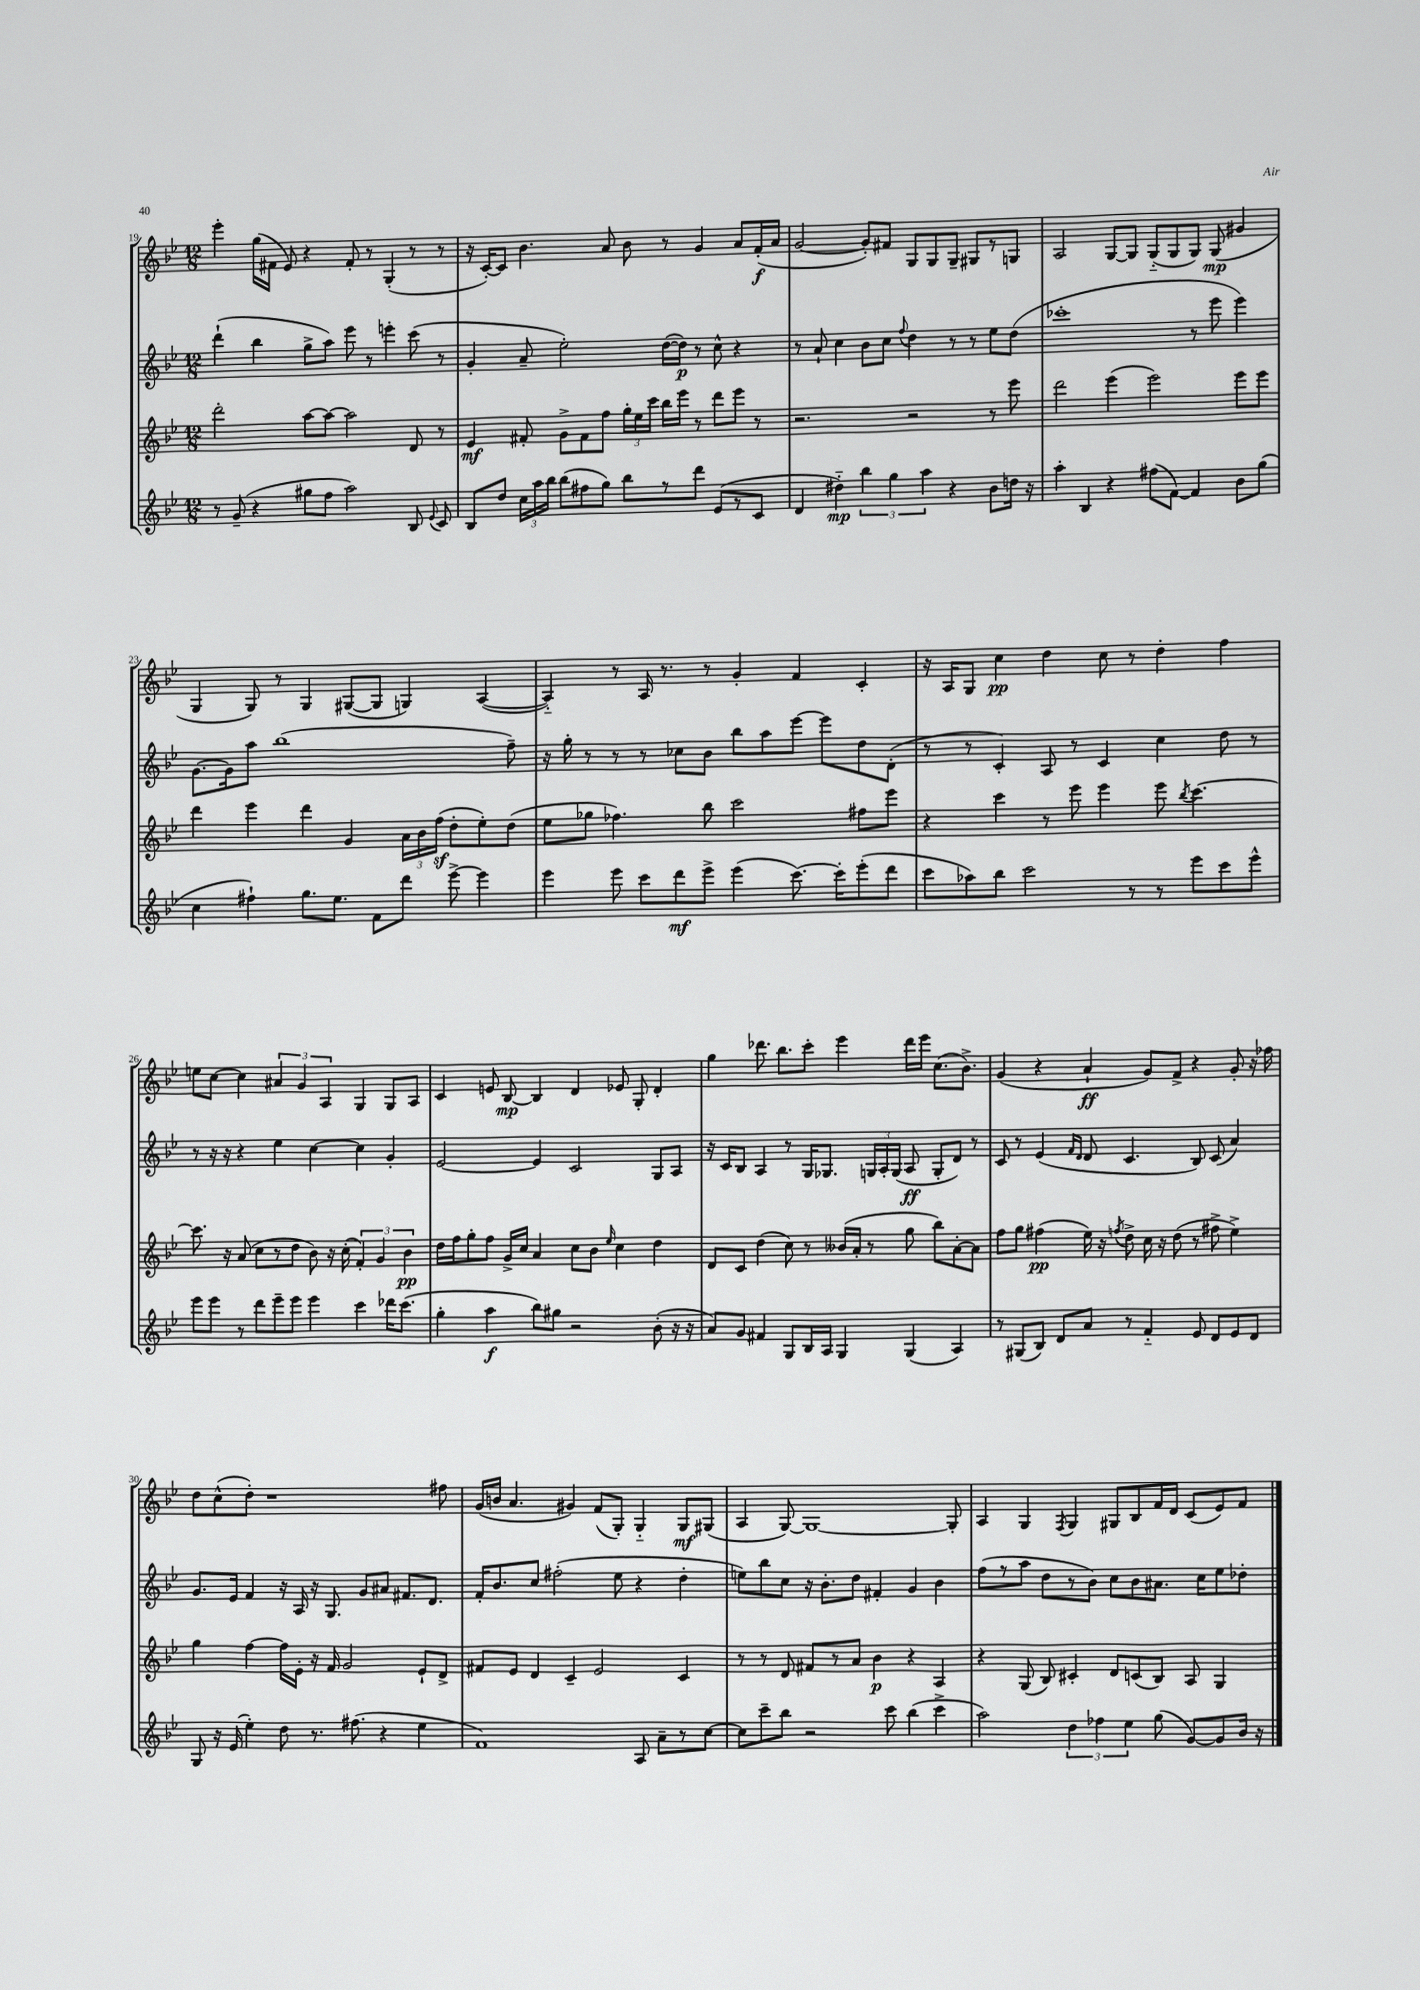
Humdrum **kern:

**kern	**kern	**kern	**kern
*staff4	*staff3	*staff2	*staff1
*clefG2	*clefG2	*clefG2	*clefG2
*k[b-e-]	*k[b-e-]	*k[b-e-]	*k[b-e-]
*M12/8	*M12/8	*M12/8	*M12/8
8r	2ddd'\	(4ddd`\	4eee-'\
(8g~/	.	.	.
4r	.	4bb-\	(16gg\LL
.	.	.	16f#\JJ
.	.	.	8e-/)
8gg#\L	[8aa\L	8gg^\L	4r
8ff\J	8aa\_J	8aa\J)	.
2aa\)	2aa\]	8eee-\	8f#'/
.	.	8r	8r
.	.	4eee'\	(4G'/
8B-/	8d/	(8ccc\	8r
8qqe-/	.	.	.
8c/	8r	8r	8r
=	=	=	=
8B-/L	4e-/	4g'/	16r
.	.	.	[16c'/LK)
8dd/J	.	.	8c/]J
24cc\LL	8f#'/	8a~/	4.b-\
24aa\	.	.	.
24bb-\JJ	.	.	.
(8bb-\L	8g^\L	2ee-'\)	.
8ff#\	8f#\	.	.
8gg\J)	8ff\J	.	8a/
8bb-\L	24gg'\LL	.	8b-\
.	24ee-\	.	.
.	24ccc\JJ	.	.
8r	16bb-\LL	([16dd\LL	8r
.	16eee-\JJ	16dd\]JJ)	.
8ddd\J	8r	8r	4g/
(8e-/L	8ddd\L	8cc^^\	.
8r	8eee-\J	4r	8a/L
8c/J	8r	.	(16f'/L
.	.	.	16a/JJ
=	=	=	=
4d/	2.r	8r	[2g/
.	.	8a`/	.
4dd#'~\)	.	4cc\	.
6bb-\	.	8b-\L	8g'/]L)
.	.	8cc\J	8f#/J
6gg\	.	.	.
.	.	8qqff/	.
.	2r	4dd\	8G/L
6aa\	.	.	.
.	.	.	8G/
4r	.	8r	8G~/J
.	.	8r	8G#/L
8b-\L	8r	8ee-\L	8r
16dd\Jk	8eee-\	(8dd\J	8G/J
16r	.	.	.
=	=	=	=
4aa'\	2ddd\	1ccc-'	2A/
4B-/	.	.	.
4r	(4eee-\	.	[8G/L
.	.	.	8G/]J
(8ff#\L	2eee-\)	.	(8G'~/L
[8f\J)	.	.	8G/
4f/]	.	8r	8G/J)
.	.	8eee-\	(8G/
8b-\L	8eee-\L	4eee-\)	4g#/
(8gg\J	8eee-\J	.	.
=	=	=	=
4cc\	4ddd\	[8.g\L	4G/
.	.	16g\]k	.
4ff#`\)	4eee-\	8aa\J	8G/)
.	.	(1bb-	8r
8.gg\L	4ddd\	.	4G/
8.ee-\J	.	.	.
.	4g/	.	([8G#/L
8f\L	.	.	8G#/]J
8ddd\J	24a\LL	.	4G/)
.	24b-\	.	.
.	(24ff\JJ	.	.
[8eee-^\	8dd'\L	.	.
4eee-\]	8ee-'\)	.	([4A/
.	(8dd\J	8ff~\)	.
=	=	=	=
4eee-\	8ee-\L	16r	4A'~/])
.	.	16gg'\	.
.	8gg-\J	8r	.
8eee-\	4.ff-\)	8r	8r
8ccc\L	.	8r	16A/
.	.	.	8.r
8ddd\	.	8cc-\L	.
8eee-^\J	8bb-\	8b-\J	8r
(4eee-\	2ccc\	8bb-\L	4g'/
.	.	8aa\	.
[8.ccc\)	.	[8eee-\J	4f/
.	.	8eee-\]L	.
16ccc'\]LK	.	.	.
(8eee-'\	8ff#\L	8dd\	4c'/
8ddd\J	8eee-\J	(8d'\J	.
=	=	=	=
8ccc\L	4r	8r	16r
.	.	.	16A/LK
8aa-\)	.	8r	8G/J
8bb-\J	4ccc\	4c'/)	4cc\
2ccc\	.	.	.
.	8r	8A/	4dd\
.	8eee-\	8r	.
.	4eee-\	4c/	8cc\
8r	.	.	8r
8r	8eee-\	4cc\	4dd'\
.	8qbb-/	.	.
8eee-\L	[4.ccc\	.	.
8ccc\	.	8dd\	4ff\
8eee-^^\J	.	8r	.
=	=	=	=
8eee-\L	8.ccc\]	8r	8ee\L
8eee-\J	.	16r	[8cc\J
.	16r	16r	.
8r	(8a/	4r	4cc\]
8ddd\L	8cc\L	.	.
8eee-~\	8r	4ee-\	6a#/
8eee-\J	8dd\J	.	.
.	.	.	6g/
4eee-\	8b-\)	[4cc\	.
.	.	.	6A/
.	16r	.	.
.	(16cc'\	.	.
4ccc\	6f'/)	4cc\]	4G/
.	6g/	.	.
16ddd-\LK	.	4g'/	8G/L
(8.ccc\J	.	.	.
.	6b-\	.	.
.	.	.	8A/J
=	=	=	=
4gg'\	16dd\LL	[2e-/	4c/
.	16ff\J	.	.
.	8gg'\	.	.
4aa\	8ff\J	.	8e/
.	16g^/LL	.	[8B-/
.	16cc/JJ	.	.
8bb-\L)	4a/	4e-/]	4B-/]
8gg#\J	.	.	.
2r	8cc\L	2c/	4d/
.	8b-\J	.	.
.	16qqee-/	.	.
.	4cc\	.	8e-/
.	.	.	8G'/
(8b-'\	4dd\	8G/L	4d'/
16r	.	8A/J	.
16r	.	.	.
=	=	=	=
8a/L)	8d/L	16r	4gg\
.	.	16c/LK	.
8g/J	8c/J	8B-/J	.
4f#/	(4dd\	4A/	8.ddd-\
.	.	.	8.bb-\L
8G/L	8cc\)	8r	.
16B-/L	8r	16G/LK	8ccc'\J
16A/JJ	.	8.G-/J	.
4G/	(16b--/LL	.	4eee-\
.	16a'/JJ	.	.
.	8r	24G/LL	.
.	.	24A'/	.
.	.	(24G/JJ	.
(4G/	8gg\	8A/	16ddd-\LL
.	.	.	16eee-\JJ
.	8bb-\L)	8G'/L	(8.cc\L
4A/)	[8a'\	8d/J)	.
.	.	.	8.b-^\J)
.	8a\]J	8r	.
=	=	=	=
8r	8ff\L	8c/	(4g/
(8G#/L	8gg\J	8r	.
8B-/J)	(4ff#\	(4e-/	4r
8d/L	.	.	.
.	.	16qqf/LL	.
.	.	16qqd/JJ	.
8a/J	16ee-\)	8d/	4a`/
.	16r	.	.
.	8qff/	.	.
8r	8dd^\	4.c/	.
4f'~/	16cc\	.	8g/L)
.	16r	.	.
.	(8dd\	.	8f^/J
8e-/	8r	8B-/)	4r
8d/L	8ff#^\	(8c/	.
8e-/	4ee-^\)	4a/)	8g'/
8d/J	.	.	16r
.	.	.	16ff-\
=	=	=	=
8G/	4gg\	8.g/L	8dd\L
16r	.	.	(8cc^^\
(16e-/	.	16e-/Jk	.
4ee-'\)	[4ff\	4f/	8dd'\J)
.	.	.	1r
8dd\	16ff\]LL	16r	.
.	16e-'\JJ	16A/	.
8.r	16r	16r	.
.	16f/	8.G/	.
.	2g/	.	.
(8.ff#\	.	.	.
.	.	8g/L	.
4r	.	8a#/J	.
.	.	8.f#/L	.
4ee-\	8e-`/L	.	.
.	.	8.d/J	.
.	8d^/J	.	8ff#\
=	=	=	=
1f)	8f#/L	16f'/LK	(16g/LL
.	.	8.b-/	16b/JJ
.	8e-/J	.	4.a/
.	4d/	8cc/J	.
.	.	(2ff#'\	.
.	4c~/	.	4g#/)
.	2e-/	.	(8f/L
.	.	8ee-\	8G'/J)
8A/	.	4r	4G'~/
8a~\L	.	.	.
8r	4c/	4dd'\	8G/L
[8cc\J	.	.	(8G#/J
=	=	=	=
8cc\]L	8r	8ee\L)	4A/
8ccc~\	8r	8bb-\	.
8bb-\J	8d/	8cc\J	[8G/)
2r	8f#/L	16r	1G_
.	.	8.b-'\L	.
.	8r	.	.
.	8a/J	8dd\J	.
.	4b-\	4f#'/	.
8ccc\	.	.	.
(4bb-\	4r	4g/	.
4ccc^\	4A/	4b-\	.
.	.	.	8G'/]
=	=	=	=
2aa\)	4r	(8ff\L	4A/
.	.	8r	.
.	(8G/	8aa\J	4G/
.	8B-/)	8dd\L	.
.	.	.	8qF/
6dd\	4c#'/	8r	4G/
.	.	8b-\J)	.
6ff-\	.	.	.
.	8d/L	8cc\L	8G#/L
6ee-\	.	.	.
.	(8c/	8b-\	8B-/
(8gg\	8B-/J)	8.a#\J	16f/L
.	.	.	16d/JJ
[8g/L)	8A/	.	(8c/L
.	.	16cc\LK	.
8g/]	4G/	8ee-\	8e-/)
16b-/Jk	.	8dd-'\J	8f/J
16r	.	.	.
==	==	==	==
*-	*-	*-	*-
